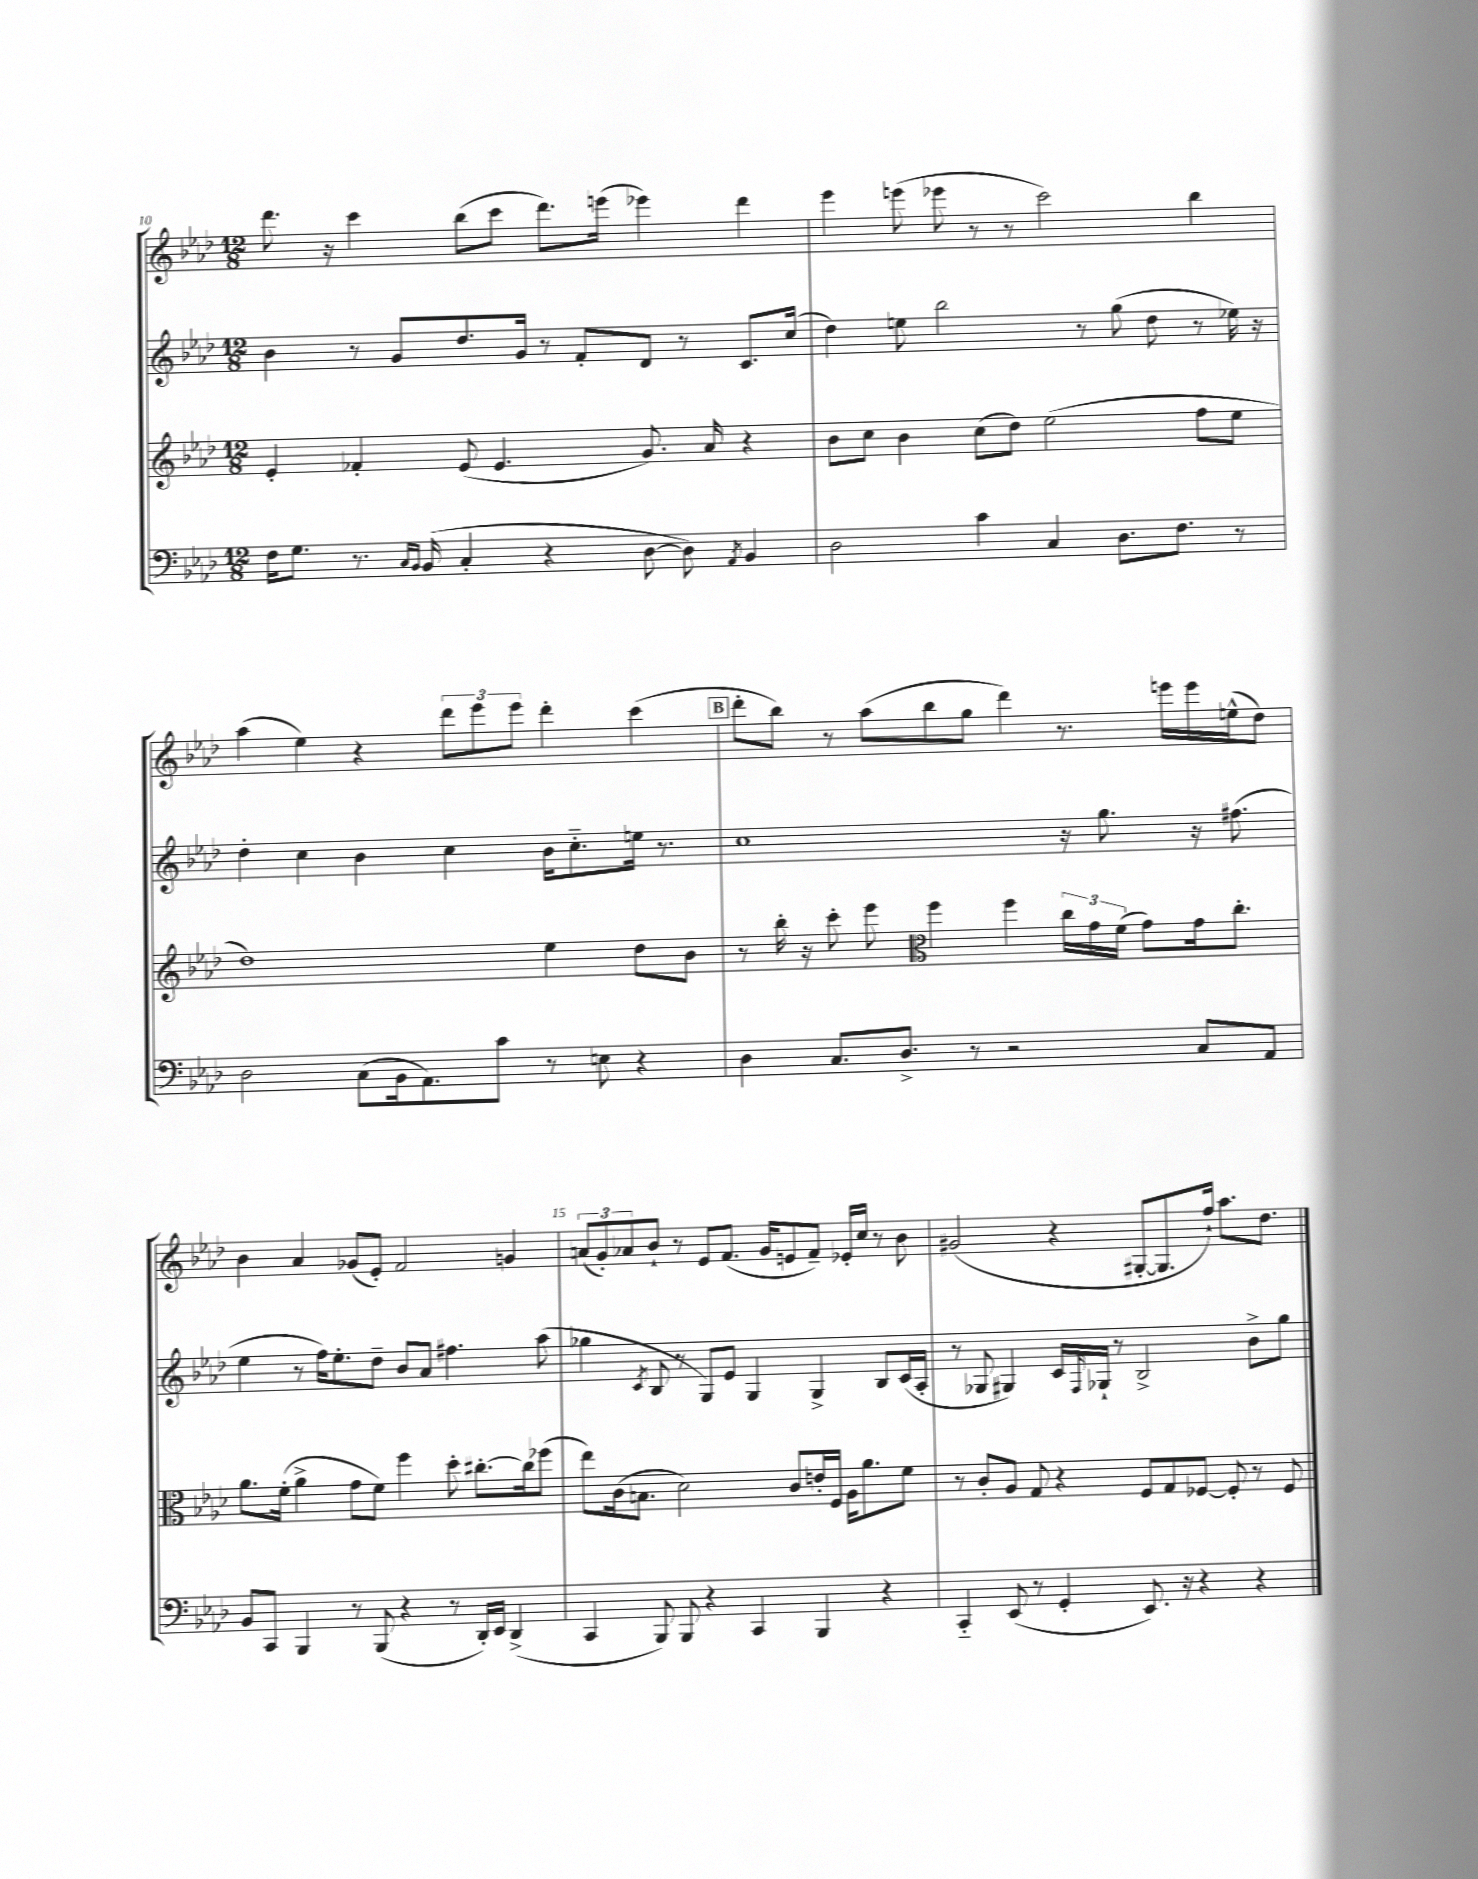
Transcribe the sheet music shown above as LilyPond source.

<<
\new StaffGroup <<
\new Staff = "s0" {
    \clef treble \key aes \major \numericTimeSignature \time 12/8
    des'''8. r16 c'''4 bes''8( c'''8 des'''8.) e'''16( ees'''4) des'''4 |
    ees'''4 e'''8( ees'''8 r8 r8 c'''2) bes''4 |
    aes''4( ees''4) r4 \tuplet 3/2 { des'''8 ees'''8 ees'''8 } des'''4-. c'''4( |
    \mark \markup { \box "B" } des'''8-. bes''8) r8 aes''8( bes''8 g''8 des'''4) r8. e'''16 e'''16 e''16-^( des''8) |
    bes'4 aes'4 ges'8( ees'8-.) f'2 g'4 |
    \tuplet 3/2 { a'8( g'8-.) aes'8 } bes'8-! r8 ees'8 f'8.( g'16 e'8 f'8--) ees'16-. c''16 r8 bes'8 |
    gis'2( r4 gis8~-. gis8. f''16-!) aes''8. des''8. \bar "|." |
}
\new Staff = "s1" {
    \clef treble \key aes \major \numericTimeSignature \time 12/8
    bes'4 r8 g'8 des''8. g'16 r8 f'8-. des'8 r8 c'8. c''16( |
    des''4) e''8 bes''2 r8 g''8( des''8 r8 ees''16) r16 |
    des''4-. c''4 bes'4 c''4 bes'16 c''8.-_ e''16 r8. |
    \mark \markup { \box "B" } c''1 r16 g''8. r16 fis''8.( |
    ees''4 r8 f''16) ees''8.-. des''8-- bes'8 aes'8 fis''4. aes''8( |
    ges''4 \acciaccatura { c'8 } bes8 r8 g8) ees'8 g4 g4-> bes8 c'16( aes16-. |
    r8 ges8 gis4) c'16 \grace { f16 } ges16-! r8 bes2-> bes'8-> g''8 \bar "|." |
}
\new Staff = "s2" {
    \clef treble \key aes \major \numericTimeSignature \time 12/8
    ees'4-. fes'4-. ees'8( ees'4. g'8.) aes'16 r4 |
    bes'8 c''8 bes'4 c''8( des''8) ees''2( f''8 ees''8 |
    des''1) ees''4 des''8 bes'8 |
    \mark \markup { \box "B" } r8 bes''16-. r16 c'''8-. ees'''8 \clef alto f''4 f''4 \tuplet 3/2 { c''16 g'16 f'16( } g'8) g'16 c''8.-. |
    aes'8. f'16-.( aes'4-> g'8 f'8) f''4 des''8-. cis''8.~-. cis''16 fes''8( |
    ees''8) c'16( b8. des'2) c'8 e'16-. f16 aes16 aes'8. f'8 |
    r8 c'8-. aes8 g8 r4 f8 g8 fes8~ fes8-. r8 fes8 \bar "|." |
}
\new Staff = "s3" {
    \clef bass \key aes \major \numericTimeSignature \time 12/8
    f16 g8. r8. \grace { c16 bes,16 } bes,16( c4-. r4 des8~ des8) \acciaccatura { aes,8 } bes,4 |
    des2 c'4 c4 des8. f8. r8 |
    des2 c8( bes,16 aes,8.) c'8 r8 e8 r4 |
    \mark \markup { \box "B" } des4 c8. des8.-> r8 r2 c8 aes,8 |
    bes,8 c,8 bes,,4 r8 bes,,8( r4 r8 des,16-.) ees,16 des,4->( |
    c,4 bes,,8) bes,,8 r4 c,4 bes,,4 r4 |
    c,4-_ ees,8( r8 g,4-. ees,8.) r16 r4 r4 \bar "|." |
}
>>
>>
\layout { \context { \Score currentBarNumber = #10 \override BarNumber.break-visibility = ##(#f #t #t) barNumberVisibility = #(every-nth-bar-number-visible 5) } }
